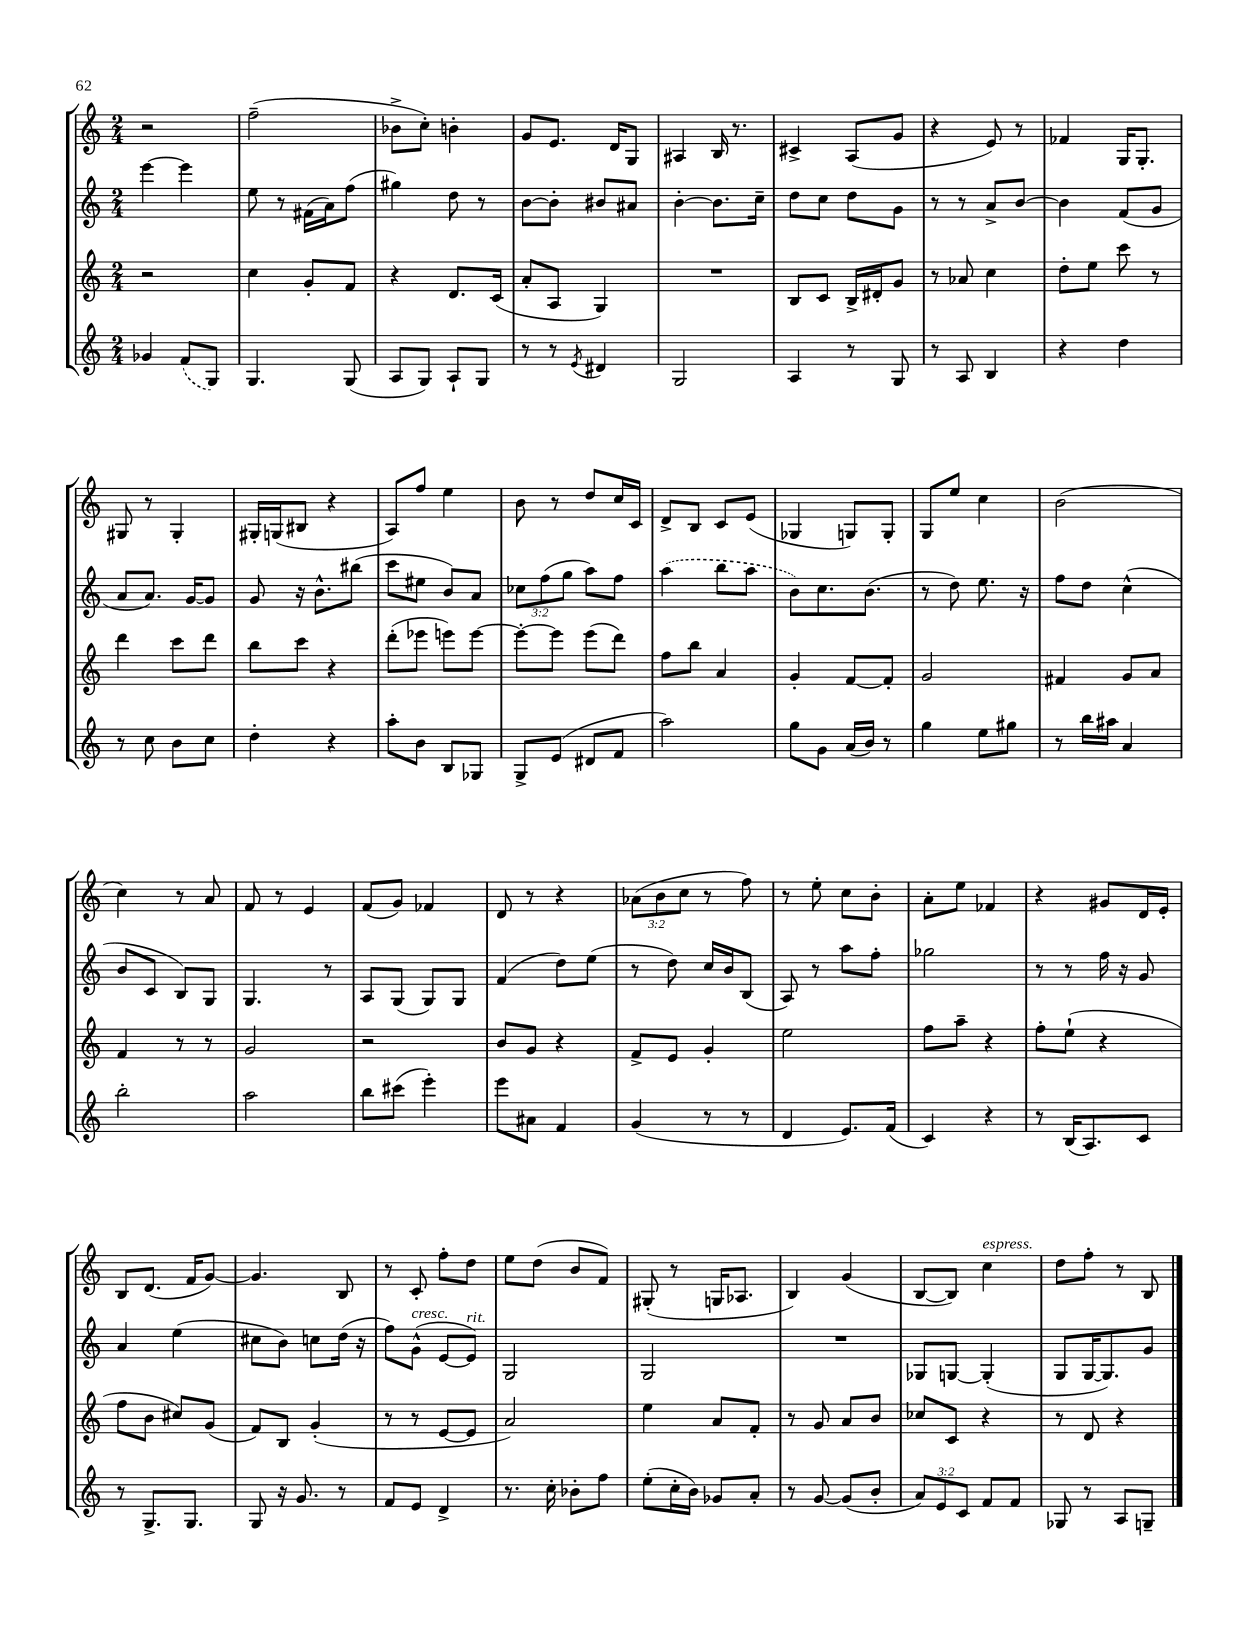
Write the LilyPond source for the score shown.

<<
\new StaffGroup <<
\new Staff = "s0" {
    \clef treble \key c \major \numericTimeSignature \time 2/4 \override Staff.TupletNumber.text = #tuplet-number::calc-fraction-text
    r2 |
    f''2--( |
    bes'8-> c''8-.) b'4-. |
    g'8 e'8. d'16 g8 |
    ais4 b16 r8. |
    cis'4-> a8( g'8 |
    r4 e'8) r8 |
    fes'4 g16 g8.-. |
    gis8 r8 gis4-. |
    gis16-. g16( bis8 r4 |
    a8) f''8 e''4 |
    b'8 r8 d''8 c''16 c'16 |
    d'8-> b8 c'8 e'8( |
    ges4 g8) g8-. |
    g8 e''8 c''4 |
    b'2( |
    c''4) r8 a'8 |
    f'8 r8 e'4 |
    f'8( g'8) fes'4 |
    d'8 r8 r4 |
    \tuplet 3/2 { aes'8( b'8 c''8 } r8 f''8) |
    r8 e''8-. c''8 b'8-. |
    a'8-. e''8 fes'4 |
    r4 gis'8 d'16 e'16-. |
    b8 d'8.( f'16 g'8~) |
    g'4. b8 |
    r8 c'8-. f''8-. d''8 |
    e''8 d''8( b'8 f'8) |
    gis8-.( r8 g16 aes8. |
    b4) g'4( |
    b8~ b8) c''4^\markup { \italic "espress." } |
    d''8 f''8-. r8 b8 \bar "|." |
}
\new Staff = "s1" {
    \clef treble \key c \major \numericTimeSignature \time 2/4 \override Staff.TupletNumber.text = #tuplet-number::calc-fraction-text
    e'''4~ e'''4 |
    e''8 r8 fis'16( a'16) f''8( |
    gis''4) d''8 r8 |
    b'8~ b'8-. bis'8 ais'8 |
    b'4~-. b'8. c''16-- |
    d''8 c''8 d''8 g'8 |
    r8 r8 a'8-> b'8~ |
    b'4 f'8( g'8 |
    a'8 a'8.) g'16~ g'8 |
    g'8 r16 b'8.-^ bis''8( |
    c'''8 eis''8 b'8) a'8 |
    \tuplet 3/2 { ces''8 f''8( g''8 } a''8) f''8 |
    \once \slurDashed a''4( b''8 a''8 |
    b'8) c''8. b'8.( |
    r8 d''8) e''8. r16 |
    f''8 d''8 c''4-^( |
    b'8 c'8 b8) g8 |
    g4. r8 |
    a8 g8( g8) g8 |
    f'4( d''8) e''8( |
    r8 d''8) c''16 b'16 b8( |
    a8) r8 a''8 f''8-. |
    ges''2 |
    r8 r8 f''16 r16 g'8 |
    a'4 e''4( |
    cis''8 b'8) c''8 d''16( r16 |
    f''8) g'8-^^\markup { \italic "cresc." }( e'8~ e'8^\markup { \italic "rit." }) |
    g2 |
    g2 |
    R2 |
    ges8 g8~ g4-.( |
    g8 g16~ g8.) g'8 \bar "|." |
}
\new Staff = "s2" {
    \clef treble \key c \major \numericTimeSignature \time 2/4
    r2 |
    c''4 g'8-. f'8 |
    r4 d'8. c'16( |
    a'8-. a8 g4) |
    R2 |
    b8 c'8 b16-> dis'16-. g'8 |
    r8 aes'8 c''4 |
    d''8-. e''8 c'''8 r8 |
    d'''4 c'''8 d'''8 |
    b''8 c'''8 r4 |
    d'''8-.( ees'''8 e'''8) e'''8~ |
    e'''8~-. e'''8 e'''8( d'''8) |
    f''8 b''8 a'4 |
    g'4-. f'8~ f'8-. |
    g'2 |
    fis'4 g'8 a'8 |
    f'4 r8 r8 |
    g'2 |
    r2 |
    b'8 g'8 r4 |
    f'8-> e'8 g'4-. |
    e''2 |
    f''8 a''8-- r4 |
    f''8-. e''8-!( r4 |
    f''8 b'8 cis''8) g'8( |
    f'8) b8 g'4-.( |
    r8 r8 e'8~ e'8 |
    a'2) |
    e''4 a'8 f'8-. |
    r8 g'8 a'8 b'8 |
    ces''8 c'8 r4 |
    r8 d'8 r4 \bar "|." |
}
\new Staff = "s3" {
    \clef treble \key c \major \numericTimeSignature \time 2/4 \override Staff.TupletNumber.text = #tuplet-number::calc-fraction-text
    ges'4 \once \slurDashed f'8( g8) |
    g4. g8( |
    a8 g8) a8-! g8 |
    r8 r8 \acciaccatura { e'8 } dis'4 |
    g2 |
    a4 r8 g8 |
    r8 a8 b4 |
    r4 d''4 |
    r8 c''8 b'8 c''8 |
    d''4-. r4 |
    a''8-. b'8 b8 ges8 |
    g8-> e'8( dis'8 f'8 |
    a''2) |
    g''8 g'8 a'16( b'16) r8 |
    g''4 e''8 gis''8 |
    r8 b''16 ais''16 a'4 |
    b''2-. |
    a''2 |
    b''8 cis'''8( e'''4-.) |
    e'''8 ais'8 f'4 |
    g'4( r8 r8 |
    d'4 e'8.) f'16( |
    c'4) r4 |
    r8 b16( a8.) c'8 |
    r8 g8.-> g8. |
    g8 r16 g'8. r8 |
    f'8 e'8 d'4-> |
    r8. c''16-. bes'8-. f''8 |
    e''8-.( c''16-. b'16) ges'8 a'8-. |
    r8 g'8~ g'8( b'8-. |
    \tuplet 3/2 { a'8) e'8 c'8 } f'8 f'8 |
    ges8 r8 a8 g8-- \bar "|." |
}
>>
>>
\layout { \context { \Score \remove "Bar_number_engraver" } }
